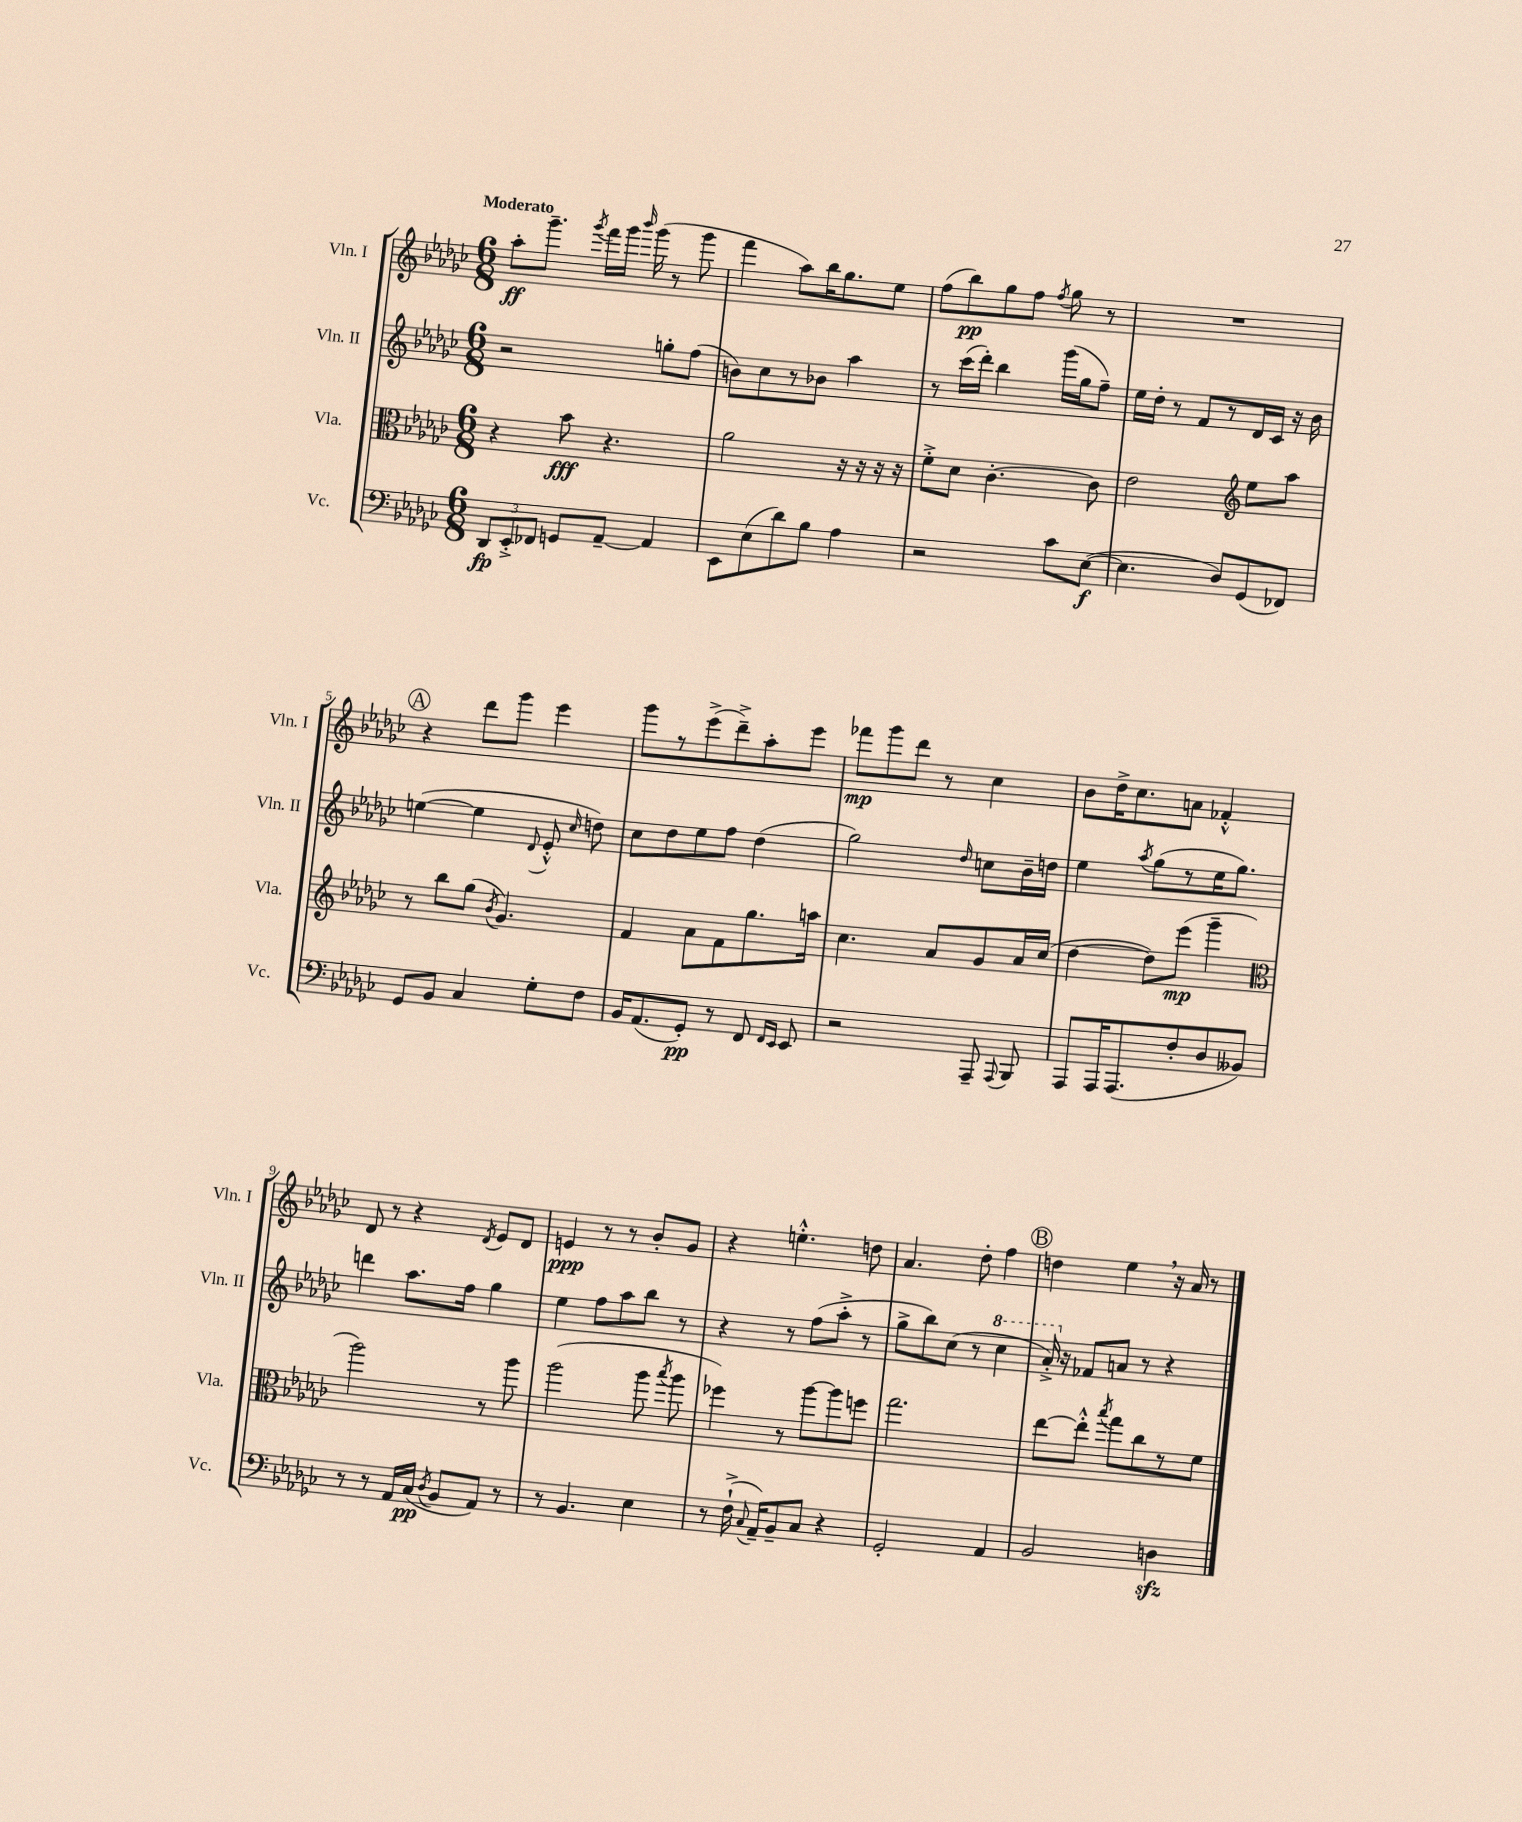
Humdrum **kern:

**kern	**dynam	**kern	**dynam	**kern	**kern	**dynam
*part4	*part4	*part3	*part3	*part2	*part1	*part1
*staff4	*staff4	*staff3	*staff3	*staff2	*staff1	*staff1
*I"Vc.	*	*I"Vla.	*	*I"Vln. II	*I"Vln. I	*
*I'Vc.	*	*I'Vla.	*	*I'Vln. II	*I'Vln. I	*
*clefF4	*	*clefC3	*	*clefG2	*clefG2	*
*k[b-e-a-d-g-c-]	*	*k[b-e-a-d-g-c-]	*	*k[b-e-a-d-g-c-]	*k[b-e-a-d-g-c-]	*
*M6/8	*	*M6/8	*	*M6/8	*M6/8	*
=1	=1	=1	=1	=1	=1	=1
!	!	!	!	!	!LO:TX:a:B:t=Moderato	!
12DD-/L	fp	4r	.	2r	8aa-'\L	ff
12EE-'^/	.	.	.	.	.	.
.	.	.	.	.	8.ggg-~\J	.
12FF-X/J	.	.	.	.	.	.
8GGn/L	.	8b-\	fff	.	.	.
.	.	.	.	.	8qggg-/	.
.	.	.	.	.	16fff\LL	.
[8AA-~/J	.	4.r	.	.	16ggg-\JJ	.
.	.	.	.	.	16qqbbb-/	.
.	.	.	.	.	(16ggg-\	.
4AA-/]	.	.	.	8ggn'\L	8r	.
.	.	.	.	(8ff\J	8ggg-\	.
=2	=2	=2	=2	=2	=2	=2
8EE-\L	.	2a-\	.	8bn\L)	4fff\	.
(8E-\	.	.	.	8cc-\	.	.
8d-\)	.	.	.	8r	8aa-\L)	.
8B-\J	.	.	.	8b-X\J	16bb-\K	.
.	.	.	.	.	8.gg-\	.
4A-\	.	16r	.	4aa-\	.	.
.	.	16r	.	.	.	.
.	.	16r	.	.	8ee-\J	.
.	.	16r	.	.	.	.
=3	=3	=3	=3	=3	=3	=3
2r	.	8f'^\L	.	8r	(8ff\L	.
.	.	8d-\J	.	(16ccc-\LL	8bb-\)	pp
.	.	.	.	16ddd-'\JJ)	.	.
.	.	[4.c-'\	.	4bb-\	8gg-\	.
.	.	.	.	.	8ff\J	.
.	.	.	.	.	8qff/	.
8c-\L	.	.	.	(16ggg-\LL	8gg-\	.
.	.	.	.	16gg-\J	.	.
([8E-\J	f	8c-\]	.	8ff~\J)	8r	.
=4	=4	=4	=4	=4	=4	=4
4.E-\]	.	2e-\	.	16ee-\LL	2.r	.
.	.	.	.	16dd-'\JJ	.	.
.	.	.	.	8r	.	.
.	.	.	.	8f/L	.	.
8D-/L)	.	.	.	8r	.	.
*	*	*clefG2	*	*	*	*
(8GG-/	.	8ee-\L	.	16d-/L	.	.
.	.	.	.	16c-/JJ	.	.
8FF-X/J)	.	8aa-\J	.	16r	.	.
.	.	.	.	16b-\	.	.
!!LO:LB:g=z
!!LO:REH:place=s1:t=A
=5	=5	=5	=5	=5	=5	=5
8GG-/L	.	8r	.	([4een\	4r	.
8BB-/J	.	8bb-\L	.	.	.	.
4C-/	.	(8gg-\J	.	4ee\]	8ddd-\L	.
.	.	8qb-/	.	.	.	.
.	.	4.g-/)	.	.	8ggg-\J	.
.	.	.	.	8qqd-/	.	.
8G-'\L	.	.	.	8e-'^^/	4eee-\	.
.	.	.	.	16qqcc-/	.	.
8F\J	.	.	.	8ddn\)	.	.
=6	=6	=6	=6	=6	=6	=6
16BB-/KL	.	4f/	.	8cc-\L	8ggg-\L	.
(8.AA-/	.	.	.	.	.	.
.	.	.	.	8dd-\	8r	.
8GG-'/J)	pp	8a-\L	.	8ee-\	(8eee-^\	.
8r	.	8f\	.	8ff\J	8ddd-~^\)	.
8FF/	.	8.gg-\	.	(4dd-\	8aa-'\	.
16qqFF/LL	.	.	.	.	.	.
16qqEE-/JJ	.	.	.	.	.	.
8EE-/	.	.	.	.	8eee-\J	.
.	.	16aan\Jk	.	.	.	.
=7	=7	=7	=7	=7	=7	=7
2r	.	4.cc-\	.	2gg-\)	8fff-X\L	mp
.	.	.	.	.	8ggg-\	.
.	.	.	.	.	8ddd-\J	.
.	.	8a-/L	.	.	8r	.
.	.	.	.	16qqdd-/	.	.
8AAA-~/	.	8g-/	.	8ccn\L	4cc-\	.
8qqAAA-/	.	.	.	.	.	.
8BBB-/	.	16a-/L	.	16b-~\L	.	.
.	.	(16cc-/JJ	.	16ddn\JJ	.	.
=8	=8	=8	=8	=8	=8	=8
8AAA-/L	.	[4dd-\	.	4ee-\	8b-\L	.
16AAA-/K	.	.	.	.	16dd-^\K	.
(8.AAA-/	.	.	.	.	8.cc-\	.
.	.	.	.	8qaa-/	.	.
.	.	8dd-\L])	.	(8gg-\L	.	.
8F'/	.	(8eee-\J	mp	8r	8an\J	.
8D-/	.	4ggg-~\	.	16ee-\K	4f-X'^^/	.
.	.	.	.	8.gg-\J)	.	.
8BB--X/J)	.	.	.	.	.	.
!!LO:LB:g=z
=9	=9	=9	=9	=9	=9	=9
*	*	*clefC3	*	*	*	*
8r	.	2aa-\)	.	4dddn\	8d-/	.
8r	.	.	.	.	8r	.
16AA-/LL	.	.	.	8.aa-\L	4r	.
(16C-/JJ	pp	.	.	.	.	.
8qD-/	.	.	.	.	.	.
8BB-/L	.	.	.	.	.	.
.	.	.	.	16ff\Jk	.	.
.	.	.	.	.	8qd-/	.
8AA-/J)	.	8r	.	4gg-\	8e-/L	.
8r	.	8aa-\	.	.	8d-/J	.
=10	=10	=10	=10	=10	=10	=10
8r	.	(2aa-\	.	4ee-\	4en/	ppp
4.BB-/	.	.	.	.	.	.
.	.	.	.	8ff\L	8r	.
.	.	.	.	8aa-\	8r	.
4E-\	.	8aa-\	.	8bb-\J	8b-'/L	.
.	.	8qbb-/	.	.	.	.
.	.	8aa-\	.	8r	8g-/J	.
=11	=11	=11	=11	=11	=11	=11
8r	.	4ff-X\)	.	4r	4r	.
(16F`^\	.	.	.	.	.	.
8qqC-/	.	.	.	.	.	.
16AA-~/KL)	.	.	.	.	.	.
8BB-~/	.	8r	.	8r	4.een'^^\	.
8C-/J	.	[8aa-\L	.	(8ff\L	.	.
4r	.	8aa-\]	.	8aa-'^\J	.	.
.	.	8ffn\J	.	8r	8ddn\	.
=12	=12	=12	=12	=12	=12	=12
2GG-'/	.	2.gg-\	.	8gg-^\L	4.a-/	.
.	.	.	.	8bb-\)	.	.
.	.	.	.	(8cc-\J	.	.
.	.	.	.	8r	8dd-'\	.
*	*	*	*	*8va	*	*
4AA-/	.	.	.	4ccc-\	4ff\	.
!!LO:REH:place=s1:t=B
=13	=13	=13	=13	=13	=13	=13
2BB-/	.	[8ee-\L	.	16aa-'^/)	4ddn\	.
*	*	*	*	*X8va	*	*
.	.	.	.	16r	.	.
.	.	8ee-'^^\J]	.	8f-X/L	.	.
.	.	8qbb-/	.	.	.	.
.	.	8gg-\L	.	8an/J	4ee-,\	.
.	.	8cc-\	.	8r	.	.
4Dnzz\	.	8r	.	4r	16r	.
.	.	.	.	.	16a-/	.
.	.	8f\J	.	.	8r	.
==	==	==	==	==	==	==
*-	*-	*-	*-	*-	*-	*-
